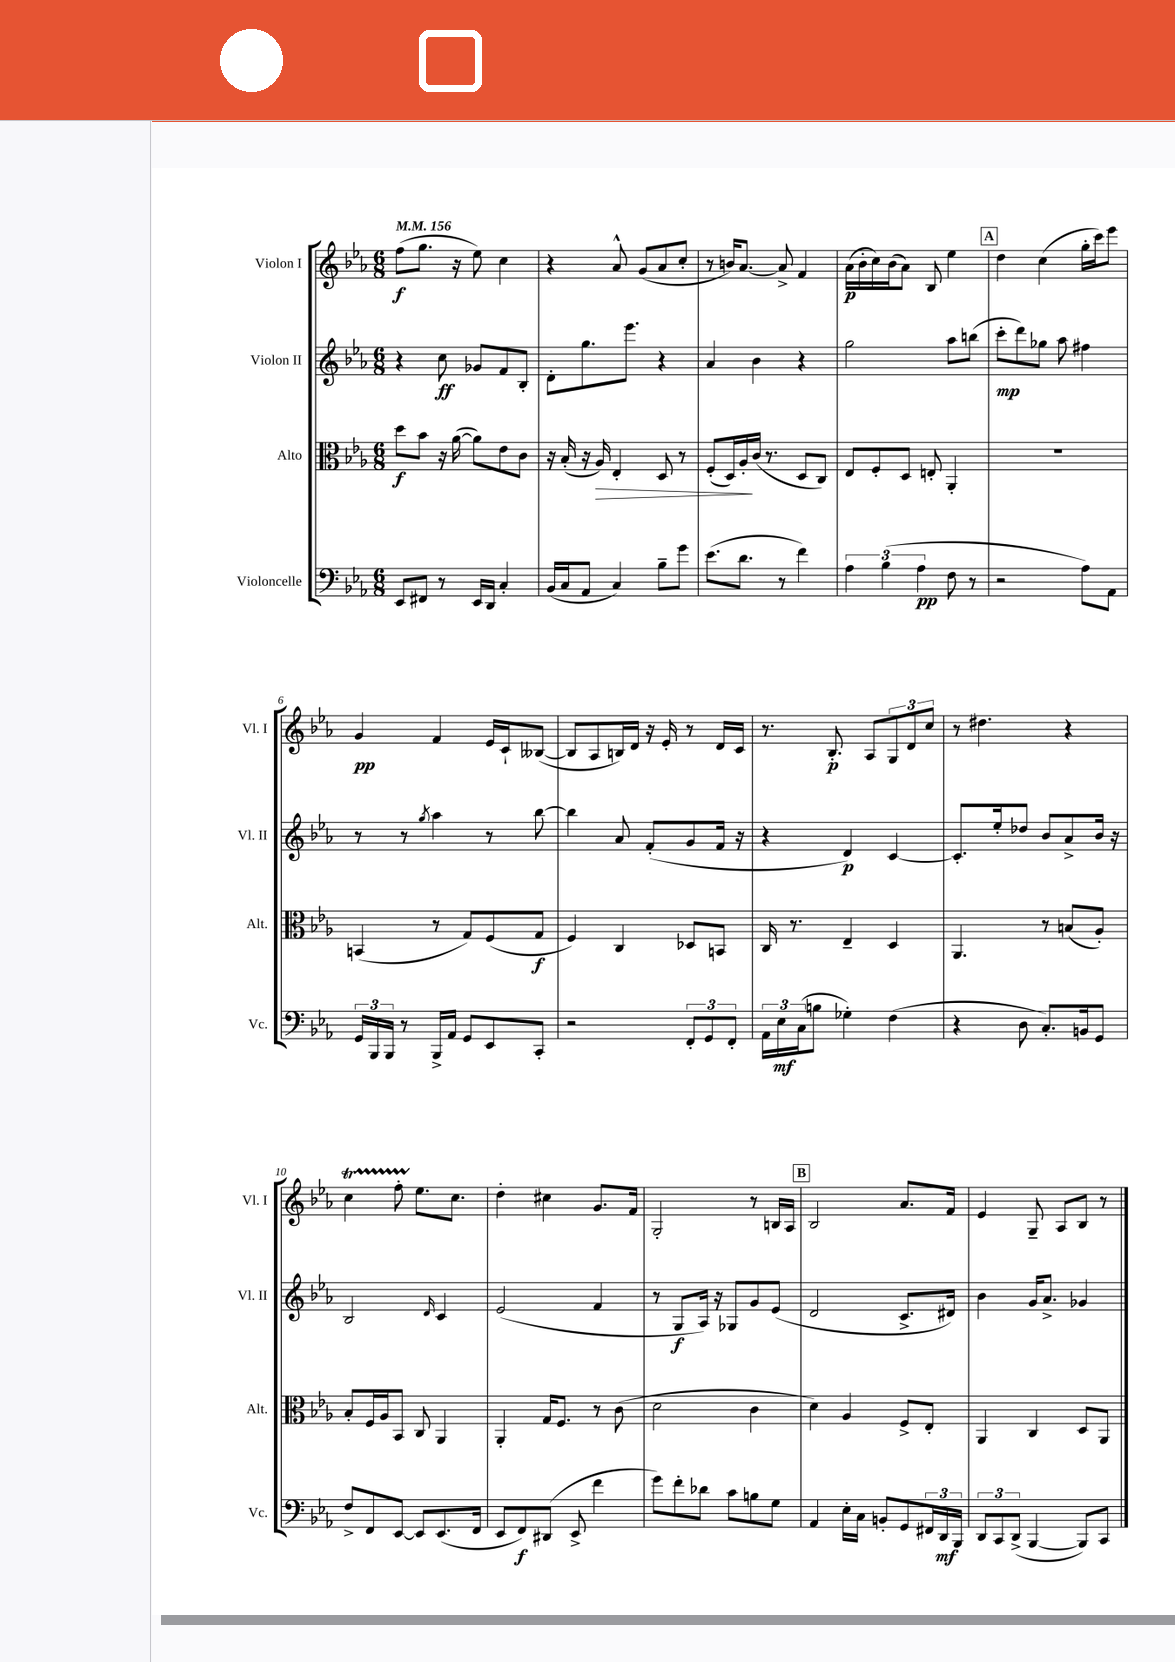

**kern	**kern	**kern	**kern
*staff4	*staff3	*staff2	*staff1
*clefF4	*clefC3	*clefG2	*clefG2
*k[b-e-a-]	*k[b-e-a-]	*k[b-e-a-]	*k[b-e-a-]
*M6/8	*M6/8	*M6/8	*M6/8
*MM156	*MM156	*MM156	*MM156
8EE-	8dd	4r	(8ff
8FF#	8b-	.	8.gg
8r	16r	8cc	.
.	([16a-	.	16r
16EE-	8a-])	8g-	8ee-)
16DD	.	.	.
4C'	8e-	8f	4cc
.	8c	8B-'	.
=	=	=	=
(16BB-	16r	8d'	4r
16C	(16B-'	.	.
8AA-	16r	8.gg	.
.	16A-)	.	.
4C)	4E-'	.	8a-^^
.	.	8.eee-	.
.	.	.	(8g
8B-~	8D	4r	8a-
8g	8r	.	8cc'
=	=	=	=
(8.e-	(8F'	4a-	8r
.	16D)	.	16b)
8.d	16A-'	.	[8.a-
.	(16c	4b-	.
.	8.r	.	.
8r	.	.	8a-^]
4f)	8D	4r	4f
.	8C)	.	.
=	=	=	=
6A-	8E-	2gg	(16a-
.	.	.	16b-'
.	8F'	.	16cc)
(6B-	.	.	.
.	.	.	(16b-
.	8D	.	8a-)
6A-	.	.	.
.	8E'	.	8B-
8F	4AA-'	8aa-	4ee-
8r	.	(8bb	.
=	=	=	=
2r	2.r	8ccc'	4dd
.	.	8ddd)	.
.	.	8gg-	(4cc
.	.	8aa-	.
8A-)	.	4ff#	16gg'
.	.	.	16ccc)
8AA-	.	.	8eee-
=	=	=	=
24GG	(4BB	8r	4g
24BBB-	.	.	.
24BBB-	.	.	.
8r	.	8r	.
.	.	8qgg	.
16BBB-^	8r	4aa-	4f
16AA-	.	.	.
8GG	8G)	.	.
8EE-	(8F	8r	16e-
.	.	.	16c`
8CC'	8G	[8bb-	([8B--
=	=	=	=
2r	4F)	4bb-]	8B--]
.	.	.	8A-
.	4C	8a-	16B)
.	.	.	16d
.	.	(8f'	16r
.	.	.	16e-'
12FF'	8D-	8g	8r
12GG	.	.	.
.	8BB	16f	16d
12FF'	.	.	.
.	.	16r	16c
=	=	=	=
24AA-	16C	4r	8.r
24E-	.	.	.
.	8.r	.	.
(24C	.	.	.
8B	.	.	.
.	.	.	8.B-'
4G-')	4E-~	4d)	.
.	.	.	8A-
(4F	4D	[4c	12G
.	.	.	12d
.	.	.	12cc
=	=	=	=
4r	4.AA-	8.c']	8r
.	.	.	4.dd#
.	.	16ee-'	.
8D	.	8dd-	.
8.C')	8r	8b-	.
.	(8B	8a-^	4r
16BB	.	.	.
8GG	8A-')	16b-	.
.	.	16r	.
=	=	=	=
8F^	8B-'	2B-	4cc
8FF	16F	.	.
.	16A-	.	.
[8EE-	8BB-	.	8ff'
8EE-]	8C	.	8.ee-
.	.	16qqd	.
(8.EE-	4AA-	4c	.
.	.	.	8.cc
16FF	.	.	.
=	=	=	=
8EE-	4AA-'	(2e-	4dd'
8FF)	.	.	.
(8DD#	16G	.	4cc#
.	8.F	.	.
8EE-^	.	.	.
4f	8r	4f	8.g
.	(8c	.	.
.	.	.	16f
=	=	=	=
8g)	2d	8r	2G'
8f'	.	8G	.
8d-	.	16A-)	.
.	.	16r	.
8c	.	8G-	.
8B	4c	8g	8r
8G	.	(8e-	16B
.	.	.	16A-
=	=	=	=
4AA-	4d)	2d	2B-
16E-'	4A-	.	.
16C	.	.	.
8BB'	.	.	.
8GG	8F^	8.c^	8.a-
24FF#	8E-'	.	.
24DD	.	.	.
.	.	16d#)	16f
24BBB-	.	.	.
=	=	=	=
12DD	4AA-	4b-	4e-
12CC	.	.	.
(12DD^	.	.	.
[4BBB-	4C	16g	8G~
.	.	8.a-^	.
.	.	.	8A-
8BBB-])	8D	4g-	8B-
8CC	8AA-	.	8r
==	==	==	==
*-	*-	*-	*-
